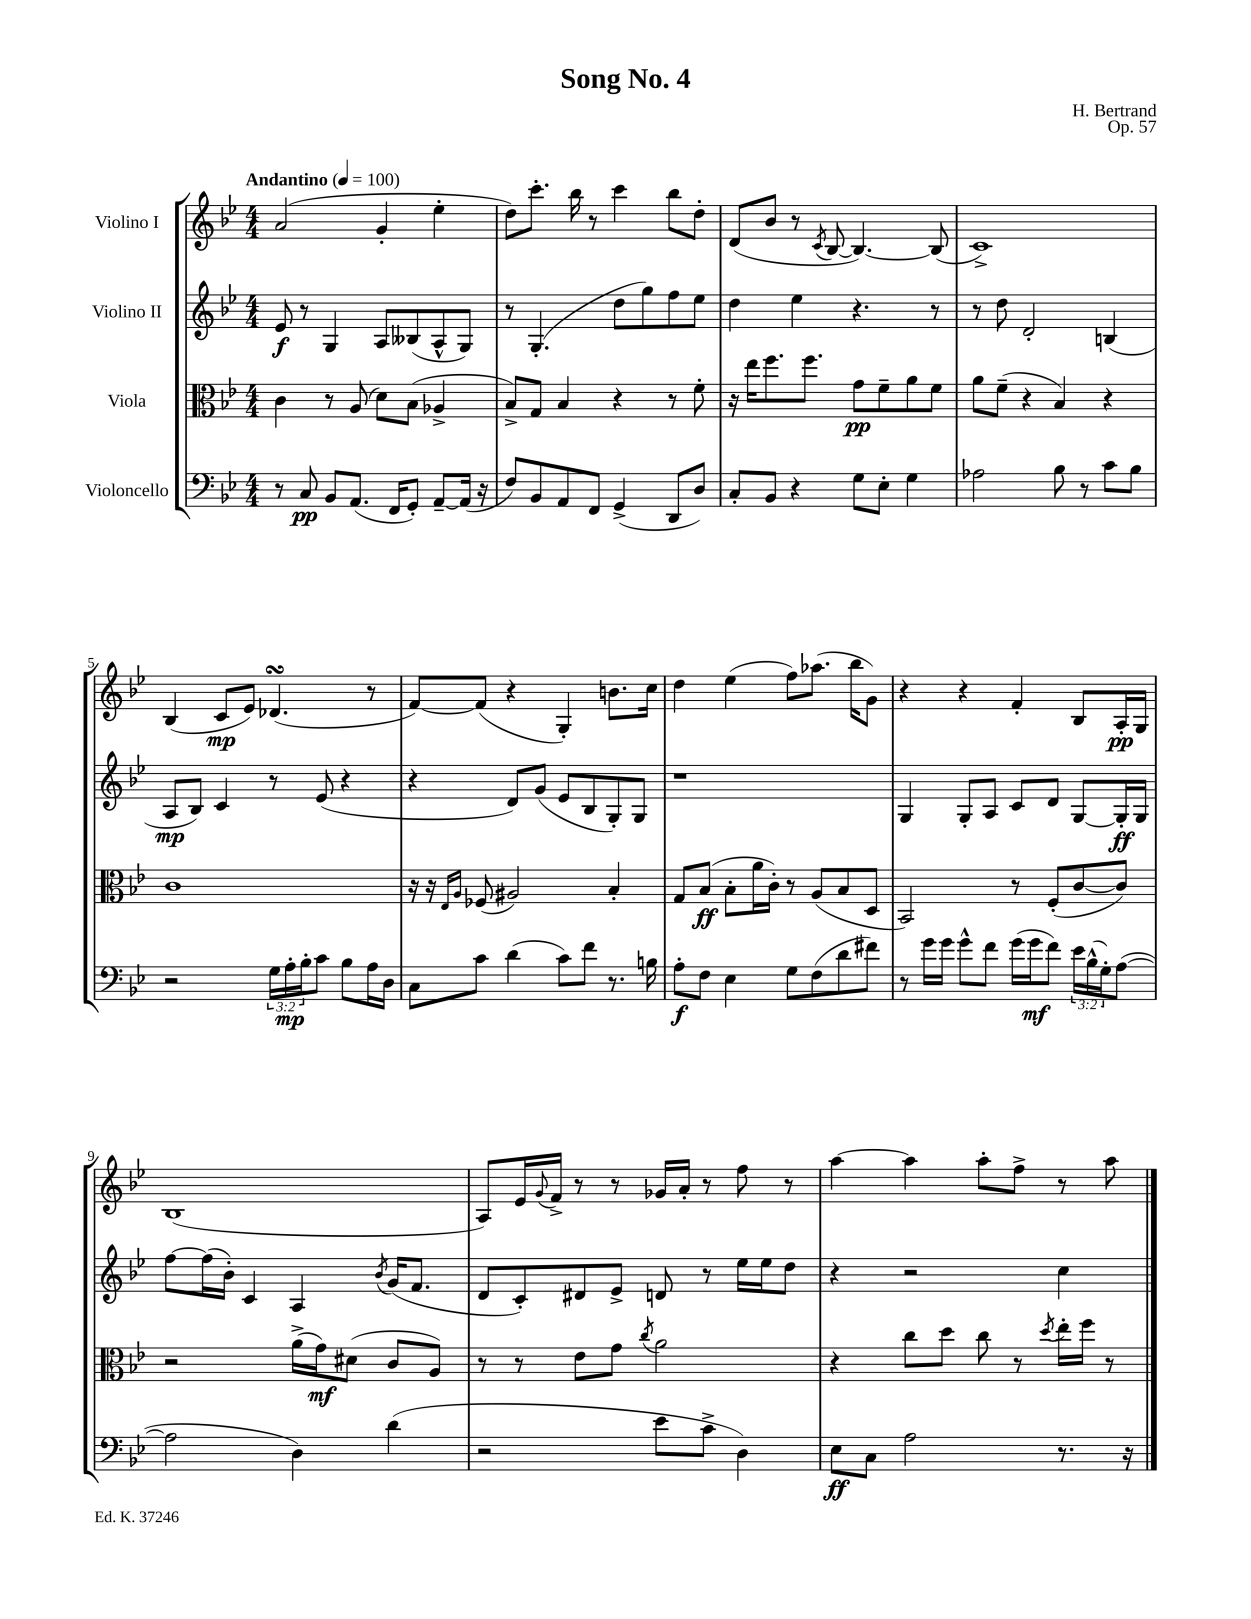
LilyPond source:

\header { title = "Song No. 4" composer = "H. Bertrand" opus = "Op. 57" }
<<
\new StaffGroup <<
\new Staff = "s0" \with { instrumentName = "Violino I" } {
    \clef treble \key bes \major \numericTimeSignature \time 4/4 \tempo "Andantino" 4 = 100
    a'2( g'4-. ees''4-. |
    d''8) c'''8.-. bes''16 r8 c'''4 bes''8 d''8-. |
    d'8( bes'8 r8 \acciaccatura { c'8 } bes8~ bes4.~) bes8( |
    c'1->) |
    bes4( c'8\mp ees'8) des'4.\turn( r8 |
    f'8~) f'8( r4 g4-.) b'8. c''16 |
    d''4 ees''4( f''8) aes''8.( bes''16 g'8) |
    r4 r4 f'4-. bes8 a16-.\pp g16 |
    bes1( |
    a8) ees'16 \appoggiatura { g'8 } f'16-> r8 r8 ges'16 a'16-. r8 f''8 r8 |
    a''4~ a''4 a''8-. f''8-> r8 a''8 \bar "|." |
}
\new Staff = "s1" \with { instrumentName = "Violino II" } {
    \clef treble \key bes \major \numericTimeSignature \time 4/4
    ees'8\f r8 g4 a8 beses8( a8-^ g8) |
    r8 g4.-.( d''8 g''8) f''8 ees''8 |
    d''4 ees''4 r4. r8 |
    r8 d''8 d'2-. b4( |
    a8\mp bes8) c'4 r8 ees'8( r4 |
    r4 d'8) g'8( ees'8 bes8 g8-.) g8 |
    r1 |
    g4 g8-. a8 c'8 d'8 g8~ g16-.\ff g16 |
    f''8~ f''16( bes'16-.) c'4 a4 \acciaccatura { bes'8 } g'16( f'8. |
    d'8 c'8-.) dis'8 ees'8-> d'8 r8 ees''16 ees''16 d''8 |
    r4 r2 c''4 \bar "|." |
}
\new Staff = "s2" \with { instrumentName = "Viola" } {
    \clef alto \key bes \major \numericTimeSignature \time 4/4
    c'4 r8 a8( d'8) bes8( aes4-> |
    bes8->) g8 bes4 r4 r8 f'8-. |
    r16 ees''16 f''8. f''8. g'8\pp f'8-- a'8 f'8 |
    a'8 f'8--( r4 bes4) r4 |
    c'1 |
    r16 r16 \grace { ees16 a16 } fes8( ais2) bes4-. |
    g8 bes8\ff( bes8-. a'16 c'16-.) r8 a8( bes8 d8 |
    bes,2) r8 f8-.( c'8~ c'8) |
    r2 a'16->( g'16\mf) dis'8( c'8 a8) |
    r8 r8 ees'8 g'8 \acciaccatura { c''8 } a'2 |
    r4 c''8 d''8 c''8 r8 \acciaccatura { d''8 } ees''16-. f''16 r8 \bar "|." |
}
\new Staff = "s3" \with { instrumentName = "Violoncello" } {
    \clef bass \key bes \major \numericTimeSignature \time 4/4 \override Staff.TupletNumber.text = #tuplet-number::calc-fraction-text
    r8 c8\pp bes,8 a,8.( f,16 g,8-.) a,8~-- a,16( r16 |
    f8) bes,8 a,8 f,8 g,4->( d,8 d8) |
    c8-. bes,8 r4 g8 ees8-. g4 |
    aes2 bes8 r8 c'8 bes8 |
    r2 \tuplet 3/2 { g16 a16-.\mp bes16-. } c'8 bes8 a16 d16 |
    c8 c'8 d'4( c'8) f'8 r8. b16 |
    a8-.\f f8 ees4 g8 f8( d'8 fis'8) |
    r8 g'16 g'16 g'8-^ f'8 g'16( g'16\mf f'8) \tuplet 3/2 { ees'16 bes16-^( g16-.) } a8~( |
    a2 d4) d'4( |
    r2 ees'8 c'8-> d4) |
    ees8\ff c8 a2 r8. r16 \bar "|." |
}
>>
>>
